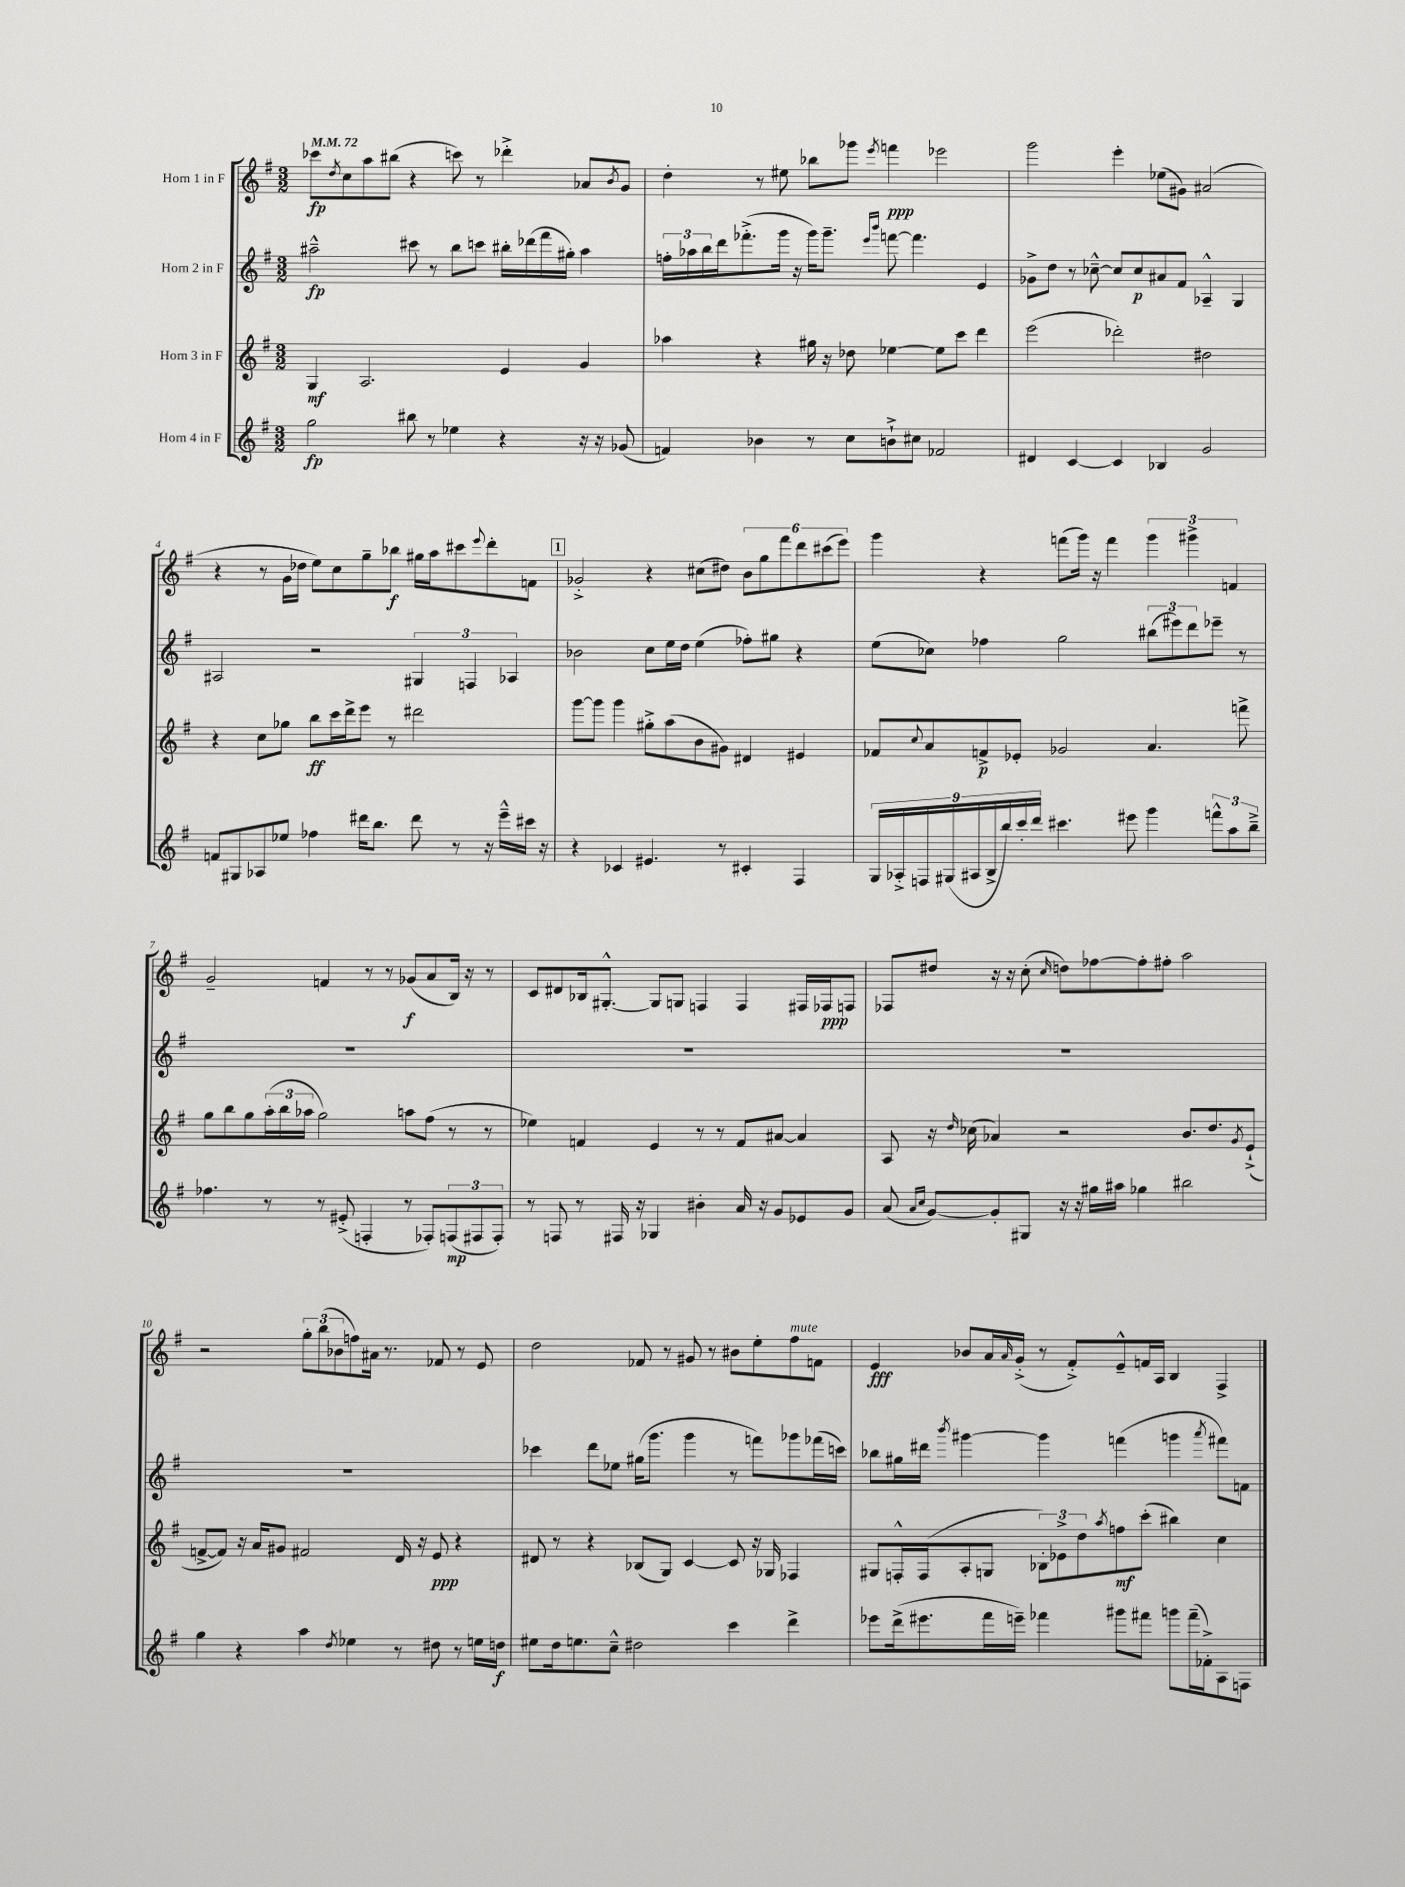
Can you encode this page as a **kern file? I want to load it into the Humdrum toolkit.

**kern	**dynam	**kern	**dynam	**kern	**dynam	**kern	**dynam
*part4	*part4	*part3	*part3	*part2	*part2	*part1	*part1
*staff4	*staff4	*staff3	*staff3	*staff2	*staff2	*staff1	*staff1
*I"Horn 4 in F	*	*I"Horn 3 in F	*	*I"Horn 2 in F	*	*I"Horn 1 in F	*
*clefG2	*	*clefG2	*	*clefG2	*	*clefG2	*
*k[f#]	*	*k[f#]	*	*k[f#]	*	*k[f#]	*
*M3/2	*	*M3/2	*	*M3/2	*	*M3/2	*
*MM72	*	*MM72	*	*MM72	*	*MM72	*
=1	=1	=1	=1	=1	=1	=1	=1
2gg\	fp	4G/	mf	2aa#X~^^\	fp	8ccc-X\L	fp
.	.	.	.	.	.	8qdd/	.
.	.	.	.	.	.	8cc\	.
.	.	2.A/	.	.	.	8aa\	.
.	.	.	.	.	.	(8bb#X\J	.
8bb#X\	.	.	.	8ccc#X\	.	4r	.
8r	.	.	.	8r	.	.	.
4ee-X\	.	.	.	8bb\L	.	8cccn\)	.
.	.	.	.	8cccn\J	.	8r	.
4r	.	4e/	.	16bb#X'\LL	.	4ddd-X'^\	.
.	.	.	.	(16ddd-X\	.	.	.
.	.	.	.	16fff#\	.	.	.
.	.	.	.	16gg#X'\JJ)	.	.	.
16r	.	4g/	.	4aa#\	.	8a-X/L	.
16r	.	.	.	.	.	.	.
.	.	.	.	.	.	8qb/	.
(8g-X/	.	.	.	.	.	8g/J	.
=2	=2	=2	=2	=2	=2	=2	=2
4fn/)	.	4aa-X\	.	24ffn'\LL	.	4dd'\	.
.	.	.	.	24aa-X\	.	.	.
.	.	.	.	24bb\	.	.	.
.	.	.	.	16ddd\J	.	.	.
.	.	.	.	(8.fff-X'^\	.	.	.
4b-X\	.	4r	.	.	.	8r	.
.	.	.	.	16ggg\Jk	.	8ee#X\	.
.	.	.	.	16r	.	.	.
8r	.	16gg#X\	.	16ggg\KL)	.	8bb-X\L	.
.	.	16r	.	8.ggg~\J	.	.	.
8cc\L	.	8dd-X\	.	.	.	8ggg-X\J	.
.	.	.	.	16qqeee/LL	.	.	.
.	.	.	.	16qqbbb/JJ	.	8qeee/	.
8bn`^\	.	[4ee-X\	.	[8fffn\	.	4fffn\	ppp
8cc#X\J	.	.	.	4.fff\]	.	.	.
2f-X/	.	8ee-\L]	.	.	.	2eee-X\	.
.	.	8ccc\J	.	.	.	.	.
.	.	4ddd\	.	4e/	.	.	.
=3	=3	=3	=3	=3	=3	=3	=3
4d#X/	.	(2eee\	.	8g-X^\L	.	2ggg\	.
.	.	.	.	8dd\J	.	.	.
[4c/	.	.	.	8r	.	.	.
.	.	.	.	[8cc-X~^^\	.	.	.
4c/]	.	2ddd-X'\)	.	8cc-/L]	.	4eee'\	.
.	.	.	.	8cc-/	p	.	.
4B-X/	.	.	.	8a#X/	.	(8ee-X\L	.
.	.	.	.	8f#/J	.	8g#X\J)	.
2g/	.	2dd#X\	.	4A-X~^^/	.	(2a#X/	.
.	.	.	.	4G/	.	.	.
!!LO:LB:g=z
=4	=4	=4	=4	=4	=4	=4	=4
8fn/L	.	4r	.	2A#X/	.	4r	.
8G#X/	.	.	.	.	.	.	.
8A-X/	.	8cc\L	.	.	.	8r	.
8ee-X/J	.	8gg-X\J	.	.	.	16g\LL	.
.	.	.	.	.	.	16dd-X\JJ	.
4ff-X\	.	8bb\L	ff	2r	.	8ee\L)	.
.	.	16ccc\L	.	.	.	8cc\	.
.	.	16ddd^\J	.	.	.	.	.
16ddd#X\KL	.	8eee\J	.	.	.	8gg~\	.
8.bb\J	.	.	.	.	.	.	.
.	.	8r	.	.	.	8bb-X\J	f
8ddd#\	.	2ddd#X\	.	6G#X/	.	16gg#X\LL	.
.	.	.	.	.	.	16aa\J	.
8r	.	.	.	.	.	8ccc#X\	.
.	.	.	.	6Fn/	.	.	.
.	.	.	.	.	.	8qqeee/	.
16r	.	.	.	.	.	8ddd'\	.
16eee~^^\LL	.	.	.	.	.	.	.
.	.	.	.	6A-X/	.	.	.
16ccc#X\JJ	.	.	.	.	.	8fn\J	.
16r	.	.	.	.	.	.	.
!!LO:REH:place=s1:t=1
=5	=5	=5	=5	=5	=5	=5	=5
4r	.	[8ggg\L	.	2b-X\	.	2g-X'^/	.
.	.	8ggg\J]	.	.	.	.	.
4c-X/	.	4ggg\	.	.	.	.	.
4.e#X/	.	8gg#X'^\L	.	8cc\L	.	4r	.
.	.	(8aa\	.	16ee\L	.	.	.
.	.	.	.	16dd\JJ	.	.	.
.	.	8b\	.	(4ee\	.	(8cc#X\L	.
8r	.	8g#X\J)	.	.	.	8dd#X\J)	.
4c#X'/	.	4d#X/	.	8ff-X'\L)	.	12b\L	.
.	.	.	.	.	.	12gg\	.
.	.	.	.	8gg#X\J	.	.	.
.	.	.	.	.	.	12fff#\	.
4F#/	.	4e#X/	.	4r	.	12ddd\	.
.	.	.	.	.	.	(12ccc#X\	.
.	.	.	.	.	.	12eee\J)	.
=6	=6	=6	=6	=6	=6	=6	=6
18G/LL	.	8f-X/L	.	(8ee\L	.	4ggg\	.
18A-X'^/	.	.	.	.	.	.	.
18Fn/	.	.	.	.	.	.	.
.	.	8qqcc/	.	.	.	.	.
.	.	8a/	.	8cc-X\J)	.	.	.
(18G#X/	.	.	.	.	.	.	.
18A#X/	.	.	.	.	.	.	.
.	.	8fn^/	p	4ff-X\	.	4r	.
18B^/	.	.	.	.	.	.	.
18bb/)	.	.	.	.	.	.	.
.	.	8e-X'/J	.	.	.	.	.
18ccc'/	.	.	.	.	.	.	.
18ddd/JJ	.	.	.	.	.	.	.
4.ccc#X\	.	2g-X/	.	2gg\	.	(8fffn\L	.
.	.	.	.	.	.	16ggg\Jk)	.
.	.	.	.	.	.	16r	.
.	.	.	.	.	.	4fff\	.
8eee#X\	.	.	.	.	.	.	.
4ggg\	.	4.a/	.	(12bb#X\L	.	6ggg\	.
.	.	.	.	12eee#X\)	.	.	.
.	.	.	.	12ddd\	.	6ggg#X^\	.
12fffn^^\L	.	.	.	8eee-X~\J	.	.	.
12aa\	.	.	.	.	.	6fn/	.
.	.	8fffn^\	.	8r	.	.	.
12bb~^\J	.	.	.	.	.	.	.
!!LO:LB:g=z
=7	=7	=7	=7	=7	=7	=7	=7
4.ff-X\	.	8gg\L	.	1.r	.	2g~/	.
.	.	8bb\	.	.	.	.	.
.	.	8gg\	.	.	.	.	.
8r	.	(24aa'\L	.	.	.	.	.
.	.	24bb\	.	.	.	.	.
.	.	24aa-X\JJ	.	.	.	.	.
8r	.	2gg\)	.	.	.	4fn/	.
(8e#X'^/	.	.	.	.	.	.	.
4Fn'/	.	.	.	.	.	8r	.
.	.	.	.	.	.	8r	.
8r	.	8aan\L	.	.	.	(8g-X/L	f
8F-X'/L)	.	(8ff#\J	.	.	.	8a/	.
(12Fn/	mp	8r	.	.	.	16B/Jk)	.
.	.	.	.	.	.	16r	.
12F#X/	.	.	.	.	.	.	.
.	.	8r	.	.	.	8r	.
12F#'/J)	.	.	.	.	.	.	.
=8	=8	=8	=8	=8	=8	=8	=8
8r	.	4ee-X\)	.	1.r	.	8c/L	.
8Fn/	.	.	.	.	.	8d#X/	.
8r	.	4fn/	.	.	.	16B-X/k	.
.	.	.	.	.	.	[8.G#X'^^/J	.
16F#X/	.	.	.	.	.	.	.
16r	.	.	.	.	.	.	.
4G-X/	.	4e/	.	.	.	8G#/L]	.
.	.	.	.	.	.	8Gn/J	.
4b#X'\	.	8r	.	.	.	4Fn/	.
.	.	8r	.	.	.	.	.
16a/	.	8f/L	.	.	.	4F/	.
16r	.	.	.	.	.	.	.
8g/L	.	[8a#X/J	.	.	.	.	.
8e-X/	.	4a#/]	.	.	.	16F#X/LL	.
.	.	.	.	.	.	16F-X/J	ppp
8g/J	.	.	.	.	.	8Fn/J	.
=9	=9	=9	=9	=9	=9	=9	=9
(8a/	.	8A/	.	1.r	.	8F-X/L	.
16qqa/LL	.	.	.	.	.	.	.
16qqcc/JJ	.	.	.	.	.	.	.
[8g/L)	.	16r	.	.	.	8dd#X/J	.
.	.	16qqdd/	.	.	.	.	.
.	.	(16cc-X\	.	.	.	.	.
8g'/]	.	4a-X/)	.	.	.	16r	.
.	.	.	.	.	.	16r	.
8G#X/J	.	.	.	.	.	(8cc'\	.
.	.	.	.	.	.	16qqcc/	.
16r	.	2r	.	.	.	8ddn\L)	.
16r	.	.	.	.	.	.	.
16gg#X\LL	.	.	.	.	.	[8ff-X\	.
16aa#X\JJ	.	.	.	.	.	.	.
4gg-X\	.	.	.	.	.	8ff-'\]	.
.	.	.	.	.	.	8ff#X'\J	.
2bb#X\	.	8.b/L	.	.	.	2aa\	.
.	.	8.dd/	.	.	.	.	.
.	.	8qg/	.	.	.	.	.
.	.	(8e`^/J	.	.	.	.	.
!!LO:LB:g=z
=10	=10	=10	=10	=10	=10	=10	=10
4gg\	.	[8fn^/L	.	1.r	.	2r	.
.	.	8f/J])	.	.	.	.	.
4r	.	16r	.	.	.	.	.
.	.	16a/KL	.	.	.	.	.
.	.	8g#X/J	.	.	.	.	.
4aa\	.	2f#X/	.	.	.	12gg'\L	.
.	.	.	.	.	.	(12bb\	.
.	.	.	.	.	.	12b-X\	.
8qdd/	.	.	.	.	.	.	.
4ee-X\	.	.	.	.	.	8ffn\)	.
.	.	.	.	.	.	16a#X\Jk	.
.	.	.	.	.	.	8.r	.
8r	.	16d/	.	.	.	.	.
.	.	16r	.	.	.	.	.
8dd#X\	.	8e/	ppp	.	.	8f-X/	.
8r	.	4r	.	.	.	8r	.
16een\LL	.	.	.	.	.	8e/	.
16ddn\JJ	f	.	.	.	.	.	.
=11	=11	=11	=11	=11	=11	=11	=11
8ee#X\L	.	8d#X/	.	4ccc-X\	.	2dd\	.
16dd\k	.	8r	.	.	.	.	.
8.een\	.	.	.	.	.	.	.
.	.	4r	.	8ddd\L	.	.	.
8cc~^^\J	.	.	.	8ee-X\J	.	.	.
2dd#X\	.	(8B-X/L	.	(16gg#X\KL	.	8f-X/	.
.	.	.	.	8.ggg\J	.	.	.
.	.	8G/J)	.	.	.	8r	.
.	.	[4c/	.	4ggg\	.	8g#X/	.
.	.	.	.	.	.	8r	.
4ccc\	.	8c/]	.	8r	.	8b#X\L	.
.	.	16r	.	8fffn\L)	.	8ee'\	.
.	.	16G-X/	.	.	.	.	.
!	!	!	!	!	!	!LO:TX:a:i:t=mute	!
4ddd^\	.	4F-X/	.	8ggg-X\	.	8ff#\	.
.	.	.	.	(16fff-X\L	.	8fn\J	.
.	.	.	.	16cccn\JJ)	.	.	.
=12	=12	=12	=12	=12	=12	=12	=12
8eee-X\L	.	8G#X/L	.	8bb-X\L	.	4e/	fff
(16ddd^\k	.	16Fn'^^/L	.	16gg#X\L	.	.	.
8.eee#X\	.	(16F/J	.	16ddd#X\JJ	.	.	.
.	.	.	.	8qbbb/	.	.	.
.	.	8A'/	.	[4ggg#X\	.	8b-X/L	.
16fff#\L	.	8Gn/J	.	.	.	16a/L	.
.	.	.	.	.	.	16qqa/	.
16eeen~\JJ)	.	.	.	.	.	(16g'^/JJ	.
4fff-X\	.	12B-X'\L)	.	4ggg#\]	.	8r	.
.	.	12e-X^\	.	.	.	.	.
.	.	.	.	.	.	8f#'^/L)	.
.	.	12dd\	.	.	.	.	.
.	.	8qaa/	.	.	.	.	.
8ggg#X\L	.	8ffn\	mf	(4fffn\	.	8e~^^/	.
8fff#X\J	.	(8ccc'\J	.	.	.	16fn/L	.
.	.	.	.	.	.	16A/JJ	.
8gggn\L	.	4bb#X\)	.	4gggn\	.	4B/	.
(16fff#~\L	.	.	.	.	.	.	.
16f-X'^\J)	.	.	.	.	.	.	.
.	.	.	.	8qaaa/	.	.	.
8A\	.	4cc\	.	8fff#X\L)	.	4F#^/	.
8Fn\J	.	.	.	8fn\J	.	.	.
==	==	==	==	==	==	==	==
*-	*-	*-	*-	*-	*-	*-	*-
